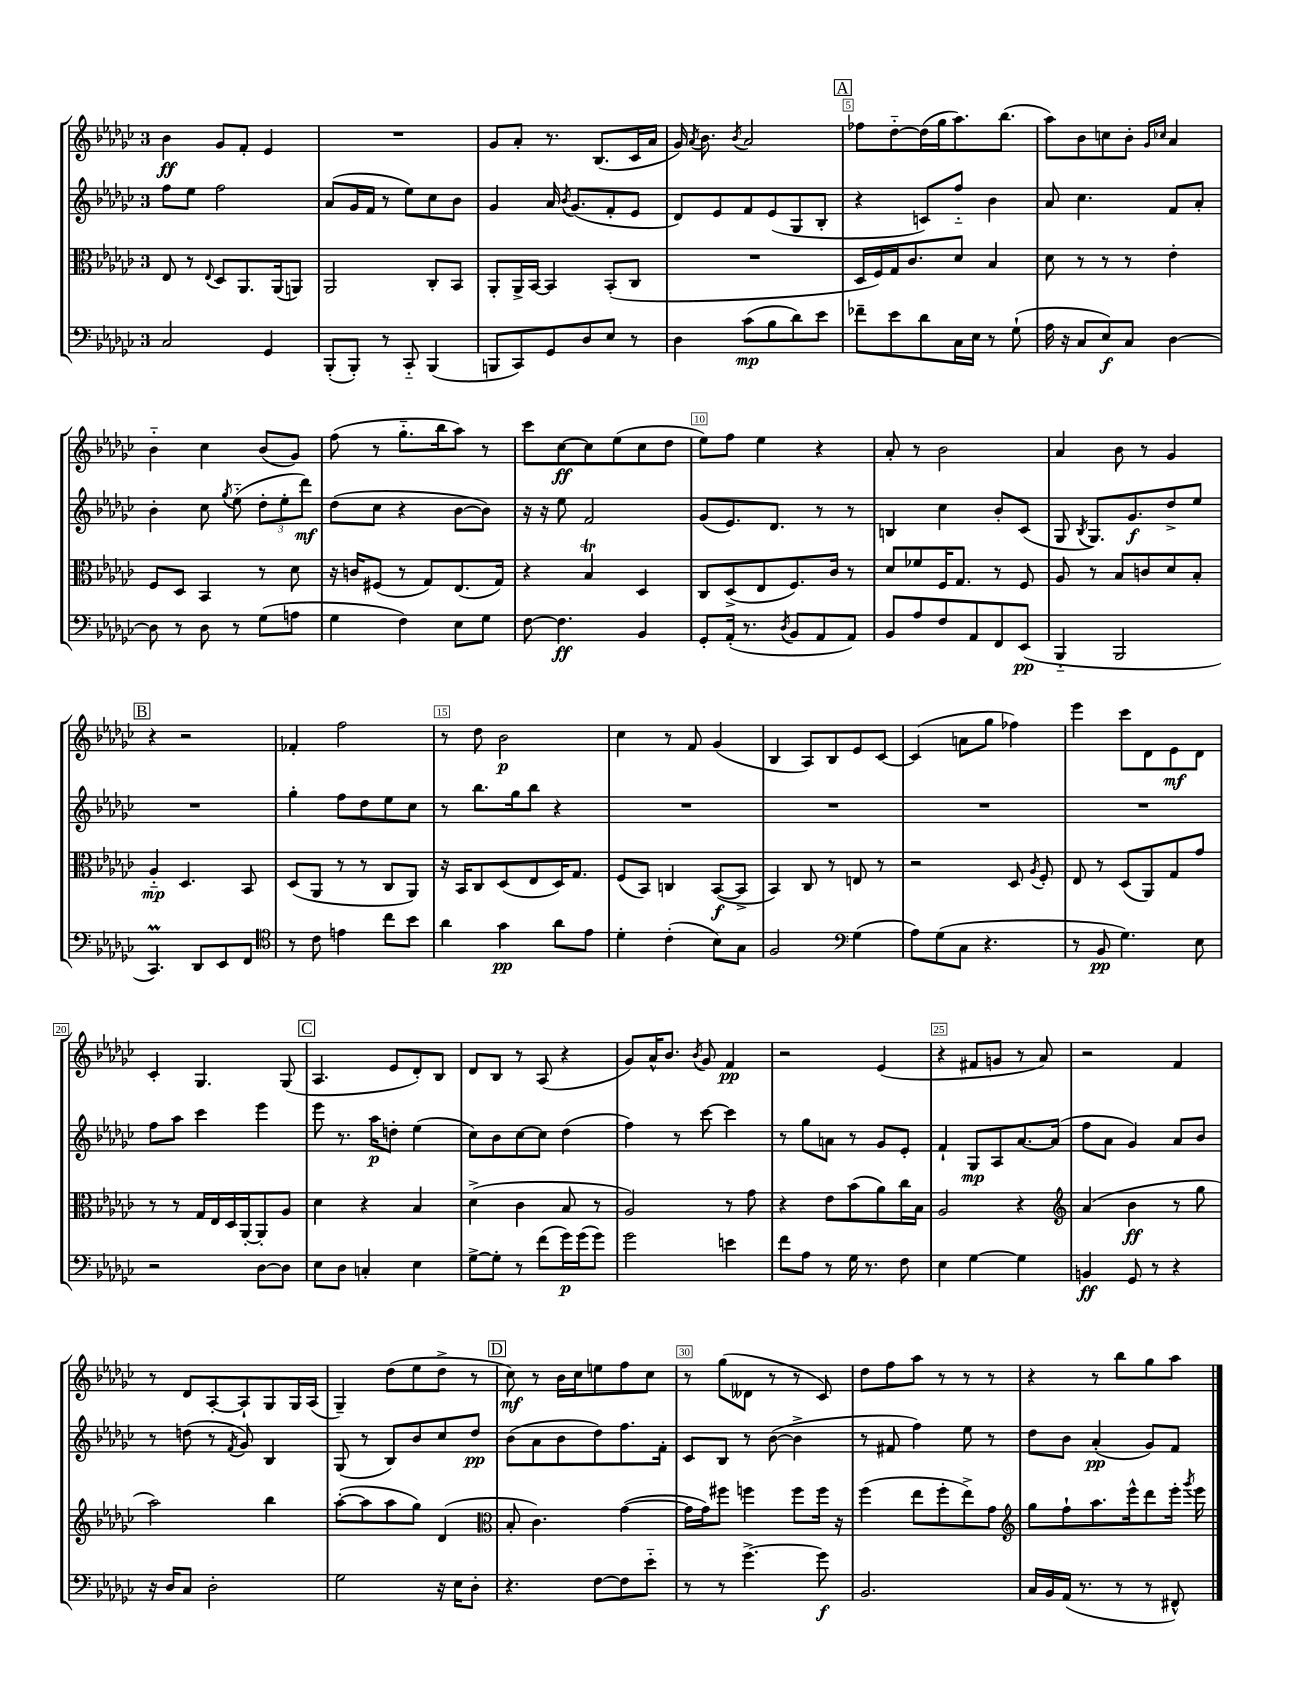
<<
\new StaffGroup <<
\new Staff = "s0" {
    \clef treble \key ges \major \once \override Staff.TimeSignature.style = #'single-digit \time 3/4
    \autoBeamOff bes'4\ff ges'8[ f'8]-. ees'4 |
    R2. |
    ges'8[ aes'8]-. r8. bes8.[( ces'16 aes'16] |
    ges'16) \acciaccatura { aes'8 } bes'8. \acciaccatura { bes'8 } aes'2 |
    \mark \markup { \box "A" } fes''8[ des''8~-_ des''16( ges''16 aes''8.) bes''8.]( |
    aes''8[) bes'8 c''8 bes'8]-. \grace { ges'16[ ces''16] } aes'4 |
    bes'4-_ ces''4 bes'8[( ges'8]) |
    f''8( r8 ges''8.[-_ bes''16 aes''8]) r8 |
    ces'''8[ ces''8~\ff ces''8 ees''8( ces''8 des''8] |
    ees''8[) f''8] ees''4 r4 |
    aes'8-. r8 bes'2 |
    aes'4 bes'8 r8 ges'4 |
    \mark \markup { \box "B" } r4 r2 |
    fes'4-. f''2 |
    r8 des''8 bes'2\p |
    ces''4 r8 f'8 ges'4( |
    bes4 aes8[) bes8 ees'8 ces'8]~ |
    ces'4( a'8[ ges''8] fes''4) |
    ees'''4 ces'''8[ des'8 ees'8\mf des'8] |
    ces'4-. ges4. ges8( |
    \mark \markup { \box "C" } aes4. ees'8[ des'8-.) bes8] |
    des'8[ bes8] r8 aes8( r4 |
    ges'8[) aes'16-^ bes'8.] \acciaccatura { bes'8 } ges'8 f'4\pp |
    r2 ees'4( |
    r4 fis'8[ g'8] r8 aes'8) |
    r2 f'4 |
    r8 des'8[ aes8~-. aes8-! ges8 ges16 aes16]( |
    ges4--) des''8[( ees''8 des''8]-> r8 |
    \mark \markup { \box "D" } ces''8\mf) r8 bes'16[ ces''16 e''8 f''8 ces''8] |
    r8 ges''8[( deses'8] r8 r8 ces'8) |
    des''8[ f''8 aes''8] r8 r8 r8 |
    r4 r8 bes''8[ ges''8 aes''8] \bar "|." |
}
\new Staff = "s1" {
    \clef treble \key ges \major \once \override Staff.TimeSignature.style = #'single-digit \time 3/4
    \autoBeamOff f''8[ ees''8] f''2 |
    aes'8[( ges'16 f'16] r8 ees''8[) ces''8 bes'8] |
    ges'4 aes'16 \acciaccatura { bes'8 } ges'8.[( f'8-. ees'8] |
    des'8[) ees'8 f'8 ees'8( ges8 bes8]-. |
    \mark \markup { \box "A" } r4 c'8[) f''8]-_ bes'4 |
    aes'8 ces''4. f'8[ aes'8]-. |
    bes'4-. ces''8 \acciaccatura { ges''8 } ees''8-_( \tuplet 3/2 { des''8[-. ees''8-. des'''8]\mf) } |
    des''8[( ces''8] r4 bes'8[~ bes'8]) |
    r16 r16 ees''8 f'2 |
    ges'8[( ees'8.) des'8.] r8 r8 |
    b4 ces''4 bes'8[-. ces'8]( |
    ges8 \acciaccatura { bes8 } ges8.[) ges'8.\f des''8-> ees''8] |
    \mark \markup { \box "B" } R2. |
    ges''4-. f''8[ des''8 ees''8 ces''8] |
    r8 bes''8.[ ges''16 bes''8] r4 |
    R2. |
    R2. |
    R2. |
    R2. |
    f''8[ aes''8] ces'''4 ees'''4 |
    \mark \markup { \box "C" } ees'''8 r8. aes''16[\p d''8]-. ees''4( |
    ces''8[) bes'8 ces''8~ ces''8] des''4( |
    f''4) r8 ces'''8~ ces'''4 |
    r8 ges''8[ a'8] r8 ges'8[ ees'8]-. |
    f'4-! ges8[\mp aes8 aes'8.~ aes'16]( |
    f''8[ aes'8] ges'4) aes'8[ bes'8] |
    r8 d''8( r8 \acciaccatura { f'8 } ges'8) bes4 |
    ges8( r8 bes8[) bes'8 ces''8 des''8]\pp |
    \mark \markup { \box "D" } bes'8[( aes'8 bes'8 des''8) f''8. f'16]-. |
    ces'8[ bes8] r8 bes'8~( bes'4-> |
    r8 fis'8 f''4) ees''8 r8 |
    des''8[ bes'8] aes'4-.\pp( ges'8[) f'8] \bar "|." |
}
\new Staff = "s2" {
    \clef alto \key ges \major \once \override Staff.TimeSignature.style = #'single-digit \time 3/4
    \autoBeamOff ees8 r8 \appoggiatura { ees8 } des8[ aes,8. aes,16( a,8]) |
    aes,2 ces8[-. bes,8] |
    aes,8[-. aes,16-> bes,16]~ bes,4 bes,8[-.( ces8] |
    R2. |
    \mark \markup { \box "A" } des16[ f16) ges16 ces'8. des'8] bes4 |
    des'8 r8 r8 r8 ees'4-. |
    f8[ des8] bes,4 r8 des'8 |
    r16 c'16[ fis8]( r8 ges8[) ees8.( ges16]) |
    r4 bes4\trill des4 |
    ces8[ des8->( ees8 f8.) ces'16] r8 |
    des'8[ fes'8 f16 ges8.] r8 f8 |
    aes8 r8 bes8[ c'8 des'8 bes8]-. |
    \mark \markup { \box "B" } aes4-_\mp des4. bes,8 |
    des8[( aes,8] r8 r8 ces8[ aes,8]) |
    r16 bes,16[ ces8 des8( ees8 des16) ges8.] |
    f8[( bes,8]) c4 bes,8[~\f( bes,8]-> |
    bes,4) ces8 r8 e8 r8 |
    r2 des8 \acciaccatura { aes8 } f8-. |
    ees8 r8 des8[( aes,8) ges8 ges'8] |
    r8 r8 ges16[ ees16 des16 aes,16~-. aes,8-. aes8] |
    \mark \markup { \box "C" } des'4 r4 bes4 |
    des'4->( ces'4 bes8 r8 |
    aes2) r8 ges'8 |
    r4 ees'8[ bes'8( aes'8) ces''16 bes16] |
    aes2 r4 |
    \clef treble aes'4( bes'4\ff r8 ges''8 |
    aes''2) bes''4 |
    aes''8[~-.( aes''8 aes''8 ges''8]) des'4( |
    \mark \markup { \box "D" } \clef alto bes8-. ces'4.) ges'4~( |
    ges'16[ ges'16) fis''8] f''4 f''8[ f''16] r16 |
    f''4( ees''8[ f''8-. ees''8->) ges'8] |
    \clef treble ges''8[ f''8-! aes''8. ees'''16-^ des'''8 ees'''16]-. \acciaccatura { ges'''8 } ees'''16 \bar "|." |
}
\new Staff = "s3" {
    \clef bass \key ges \major \once \override Staff.TimeSignature.style = #'single-digit \time 3/4
    \autoBeamOff ces2 ges,4 |
    bes,,8[-.( bes,,8]-.) r8 ces,8-_ bes,,4( |
    b,,8[ ces,8) ges,8 des8 ees8] r8 |
    des4 ces'8[\mp( bes8 des'8) ees'8] |
    \mark \markup { \box "A" } fes'8[-- ees'8 des'8 ces16 ees16] r8 ges8-!( |
    aes16 r16 ces8[ ees8\f) ces8] des4~ |
    des8 r8 des8 r8 ges8[( a8] |
    ges4 f4) ees8[ ges8] |
    f8~ f4.\ff bes,4 |
    ges,8[-. aes,16]-.( r8. \acciaccatura { des8 } bes,8[ aes,8 aes,8]) |
    bes,8[ aes8 f8 aes,8 f,8 ees,8]\pp( |
    bes,,4-_ bes,,2 |
    \mark \markup { \box "B" } ces,4.\prall) des,8[ ees,8 f,8] |
    \clef tenor r8 ces'8 e'4 ces''8[ bes'8] |
    aes'4 ges'4\pp aes'8[ ees'8] |
    des'4-. ces'4-.( bes8[) ges8] |
    f2 \clef bass ges4( |
    aes8[) ges8( ces8] r4. |
    r8 bes,8\pp ges4.) ees8 |
    r2 des8[~ des8] |
    \mark \markup { \box "C" } ees8[ des8] c4-. ees4 |
    ges8[~-> ges8]-. r8 f'8[( ges'16\p) ges'16( ges'8]) |
    ges'2 e'4 |
    f'8[ aes8] r8 ges16 r8. f8 |
    ees4 ges4~ ges4 |
    b,4\ff ges,8 r8 r4 |
    r16 des16[ ces8] des2-. |
    ges2 r16 ees16[ des8]-. |
    \mark \markup { \box "D" } r4. f8[~ f8 ees'8]-_ |
    r8 r8 ges'4.~-> ges'8\f |
    bes,2. |
    ces16[ bes,16 aes,16]( r8. r8 r8 fis,8-^) \bar "|." |
}
>>
>>
\layout { \context { \Score \override BarNumber.break-visibility = ##(#f #t #t) barNumberVisibility = #(every-nth-bar-number-visible 5) \override BarNumber.stencil = #(make-stencil-boxer 0.1 0.3 ly:text-interface::print) } }
